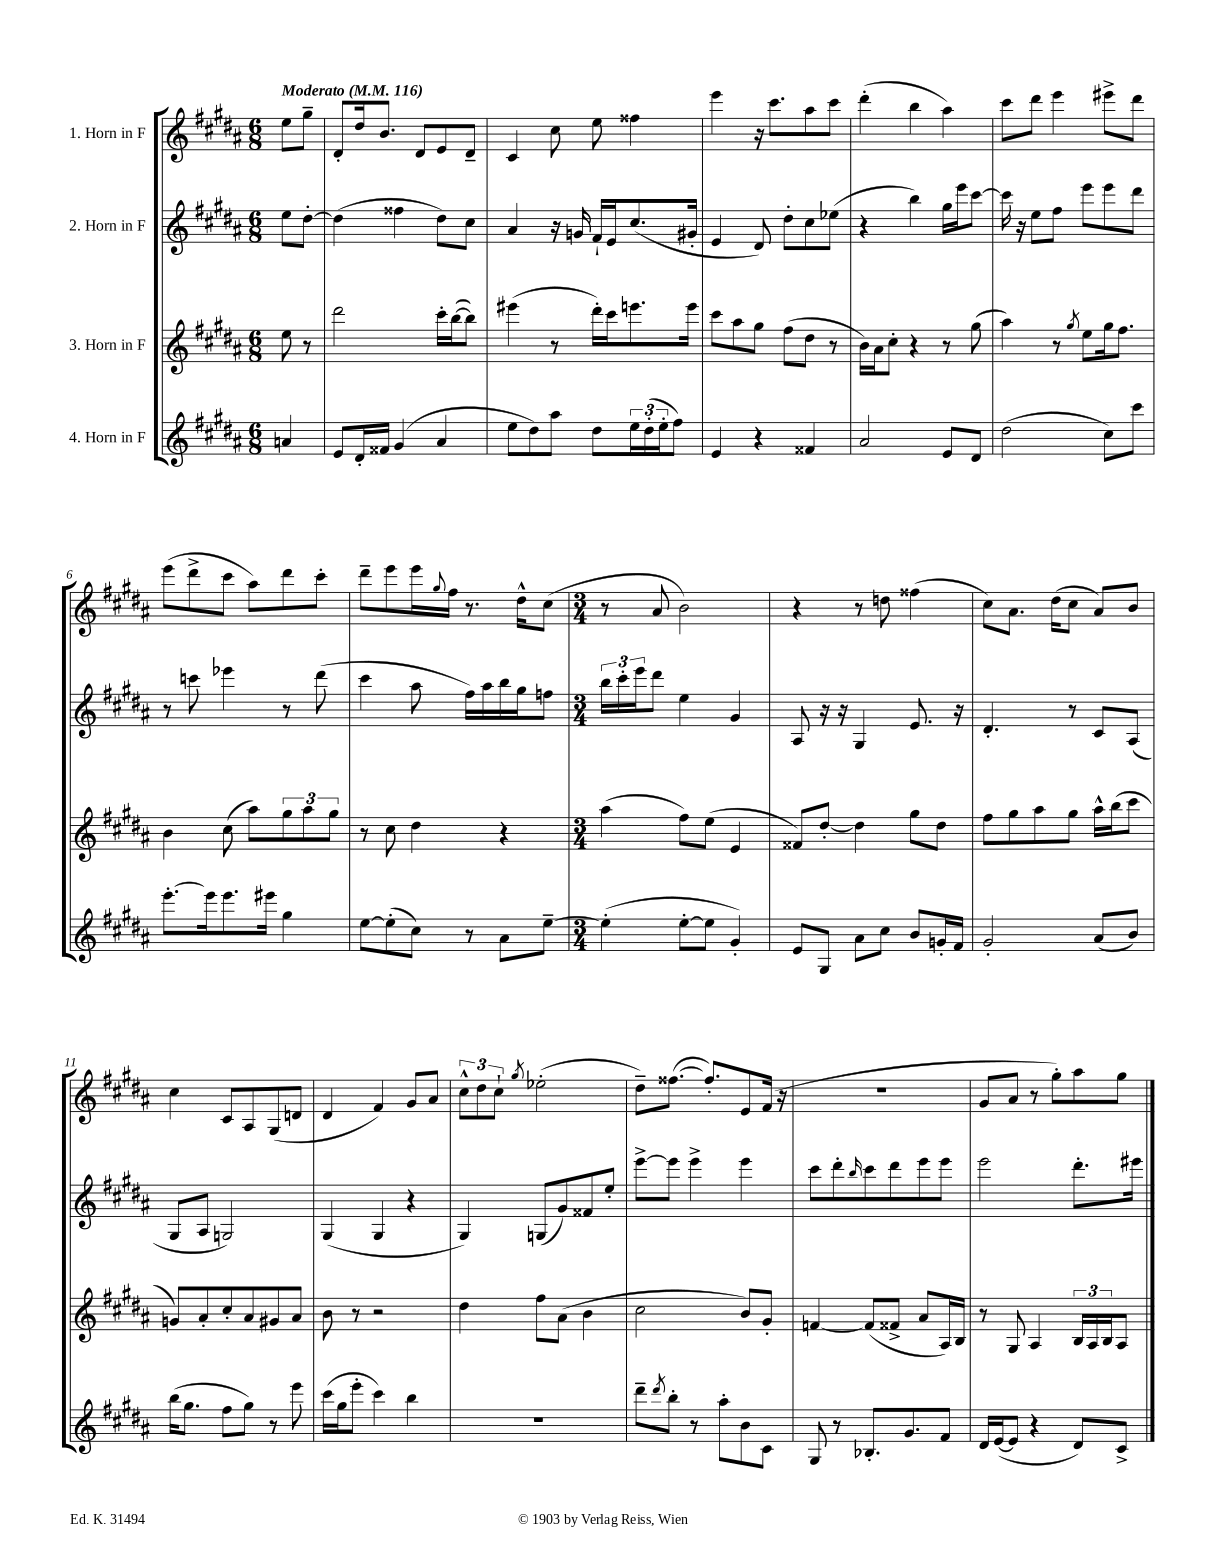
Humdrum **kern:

**kern	**kern	**kern	**kern
*part4	*part3	*part2	*part1
*staff4	*staff3	*staff2	*staff1
*I"4. Horn in F	*I"3. Horn in F	*I"2. Horn in F	*I"1. Horn in F
*clefG2	*clefG2	*clefG2	*clefG2
*k[f#c#g#d#a#]	*k[f#c#g#d#a#]	*k[f#c#g#d#a#]	*k[f#c#g#d#a#]
*M6/8	*M6/8	*M6/8	*M6/8
*MM116	*MM116	*MM116	*MM116
=	=	=	=
!	!	!	!LO:TX:a:B:t=Moderato
4an/	8ee\	8ee\L	8ee\L
.	8r	[8dd#'\J	8gg#~\J
=1	=1	=1	=1
8e/L	2ddd#\	(4dd#\]	8d#'/L
16d#'/L	.	.	16dd#/k
16f##X/JJ	.	.	8.b/J
(4g#/	.	4ff##X\	.
.	.	.	8d#/L
4a#/	16ccc#'\LL	8dd#\L)	8e/
.	([16bb\J	.	.
.	8bb\J])	8cc#\J	8d#~/J
=2	=2	=2	=2
8ee\L	(4eee#X\	4a#/	4c#/
8dd#\)	.	.	.
8aa#\J	8r	16r	8cc#\
.	.	16gn/	.
8dd#\L	16ddd#'\LL)	16f#`/LL	8ee\
.	16ccc#\J	16e/J	.
24ee\L	8.eeen\	(8.cc#/	4ff##X\
(24dd#'\	.	.	.
24ee'\J	.	.	.
8ff#\J)	.	.	.
.	16eee\Jk	16g#X'/Jk	.
=3	=3	=3	=3
4e/	8ccc#\L	4e/	4eee\
.	8aa#\	.	.
4r	8gg#\J	8d#/)	16r
.	.	.	8.ccc#\L
.	(8ff#\L	8dd#'\L	.
4f##X/	8dd#\J	8cc#\	8aa#\
.	8r	(8ee-X\J	8ccc#\J
=4	=4	=4	=4
2a#/	16b\LL)	4r	(4ddd#'\
.	16a#\J	.	.
.	8cc#'\J	.	.
.	4r	4bb\)	4bb\
8e/L	8r	16gg#\LL	4aa#\)
.	.	16eee\J	.
8d#/J	(8gg#\	[8ccc#\J	.
=5	=5	=5	=5
(2dd#\	4aa#\)	16ccc#\]	8ccc#\L
.	.	16r	.
.	.	8ee\L	8ddd#\J
.	8r	8ff#\J	4eee\
.	8qgg#/	.	.
.	8ee\L	8eee\L	.
8cc#\L)	16gg#\k	8eee\	8eee#X^\L
.	8.ff#\J	.	.
8ccc#\J	.	8ddd#\J	8ddd#\J
!!LO:LB:g=z
=6	=6	=6	=6
[8.eee'\L	4b\	8r	(8eee\L
.	.	8cccn\	8ddd#^\
16eee\k]	.	.	.
8.eee\	(8cc#\	4eee-X\	8ccc#\J
.	8aa#\L)	.	8aa#\L)
16eee#X\Jk	.	.	.
4gg#\	12gg#\	8r	8ddd#\
.	12aa#\	.	.
.	.	(8ddd#\	8ccc#'\J
.	12gg#\J	.	.
=7	=7	=7	=7
[8ee\L	8r	4ccc#\	8ddd#~\L
(8ee'\]	8cc#\	.	8eee\
8cc#\J)	4dd#\	8aa#\	16eee\L
.	.	.	8qqgg#/
.	.	.	16ff#\JJ
8r	.	16ff#\LL)	8.r
.	.	16aa#\	.
8a#\L	4r	16bb\	.
.	.	16gg#\J	16dd#^^\KL
[8ee~\J	.	8ffn\J	(8cc#\J
=8	=8	=8	=8
*M3/4	*M3/4	*M3/4	*M3/4
(4ee'\]	(4aa#\	24bb\LL	8r
.	.	24ccc#'\	.
.	.	24eee\J	.
.	.	8ddd#\J	8a#/
[8ee'\L	8ff#\L)	4ee\	2b\)
8ee\J]	(8ee\J	.	.
4g#'/)	4e/	4g#/	.
=9	=9	=9	=9
8e/L	8f##X/L)	8A#/	4r
8G#/J	[8dd#'/J	16r	.
.	.	16r	.
8a#\L	4dd#\]	4G#/	8r
8cc#\J	.	.	8ddn\
8b/L	8gg#\L	8.e/	(4ff##X\
16gn'/L	8dd#\J	.	.
16f#/JJ	.	16r	.
=10	=10	=10	=10
2g#'/	8ff#\L	4.d#'/	8cc#\L)
.	8gg#\	.	8.a#\J
.	8aa#\	.	.
.	.	.	(16dd#\KL
.	8gg#\J	8r	8cc#\J
(8a#/L	16aa#^^\LL	8c#/L	8a#/L)
.	(16bb\J	.	.
8b/J)	8ccc#\J	(8A#/J	8b/J
!!LO:LB:g=z
=11	=11	=11	=11
(16bb\KL	8gn/L)	8G#/L	4cc#\
8.gg#\J	.	.	.
.	8a#'/	8A#/J	.
8ff#\L	8cc#'/	2Gn/)	8c#/L
8gg#\J)	8a#/	.	8A#/
8r	8g#X/	.	(8G#/
8eee\	8a#/J	.	8dn/J
=12	=12	=12	=12
(16ccc#\LL	8b\	(4G#/	4d#/
16gg#\J	.	.	.
8eee'\J	8r	.	.
4ccc#\)	2r	4G#/	4f#/)
4bb\	.	4r	8g#/L
.	.	.	8a#/J
=13	=13	=13	=13
2.r	4dd#\	4G#/)	12cc#^^\L
.	.	.	12dd#\
.	.	.	12cc#`\J
.	.	.	8qgg#/
.	8ff#\L	(8Gn/L	(2ee-X'\
.	(8a#\J	8g#/)	.
.	4b\	8f##X/	.
.	.	8ee'/J	.
=14	=14	=14	=14
8ddd#~\L	2cc#\	[8eee^\L	8dd#~\L)
8qddd#/	.	.	.
8bb'\J	.	8eee\J]	([8.ff##X\J
8r	.	4eee^\	.
.	.	.	8.ff##'/L])
8aa#'\L	.	.	.
8b\	8b/L)	4eee\	8e/
8c#\J	8g#'/J	.	(16f#/Jk
.	.	.	16r
=15	=15	=15	=15
8G#/	[4fn/	8ccc#\L	2.r
8r	.	8ddd#'\	.
.	.	16qqbb/	.
8.B-X'/L	(8f/L]	8ccc#\	.
.	8f##X^/J	8ddd#\	.
8.g#/	.	.	.
.	8a#/L	8eee\	.
8f#/J	16A#/L)	8eee\J	.
.	16B/JJ	.	.
=16	=16	=16	=16
16d#/LL	8r	2eee\	8g#/L
([16e/J	.	.	.
8e/J]	8G#/	.	8a#/J
4r	4A#/	.	8r
.	.	.	8gg#'\L)
8d#/L)	24B/LL	8.ddd#'\L	8aa#\
.	24A#/	.	.
.	24B/J	.	.
8c#^/J	8A#/J	.	8gg#\J
.	.	16eee#X\Jk	.
==	==	==	==
*-	*-	*-	*-
